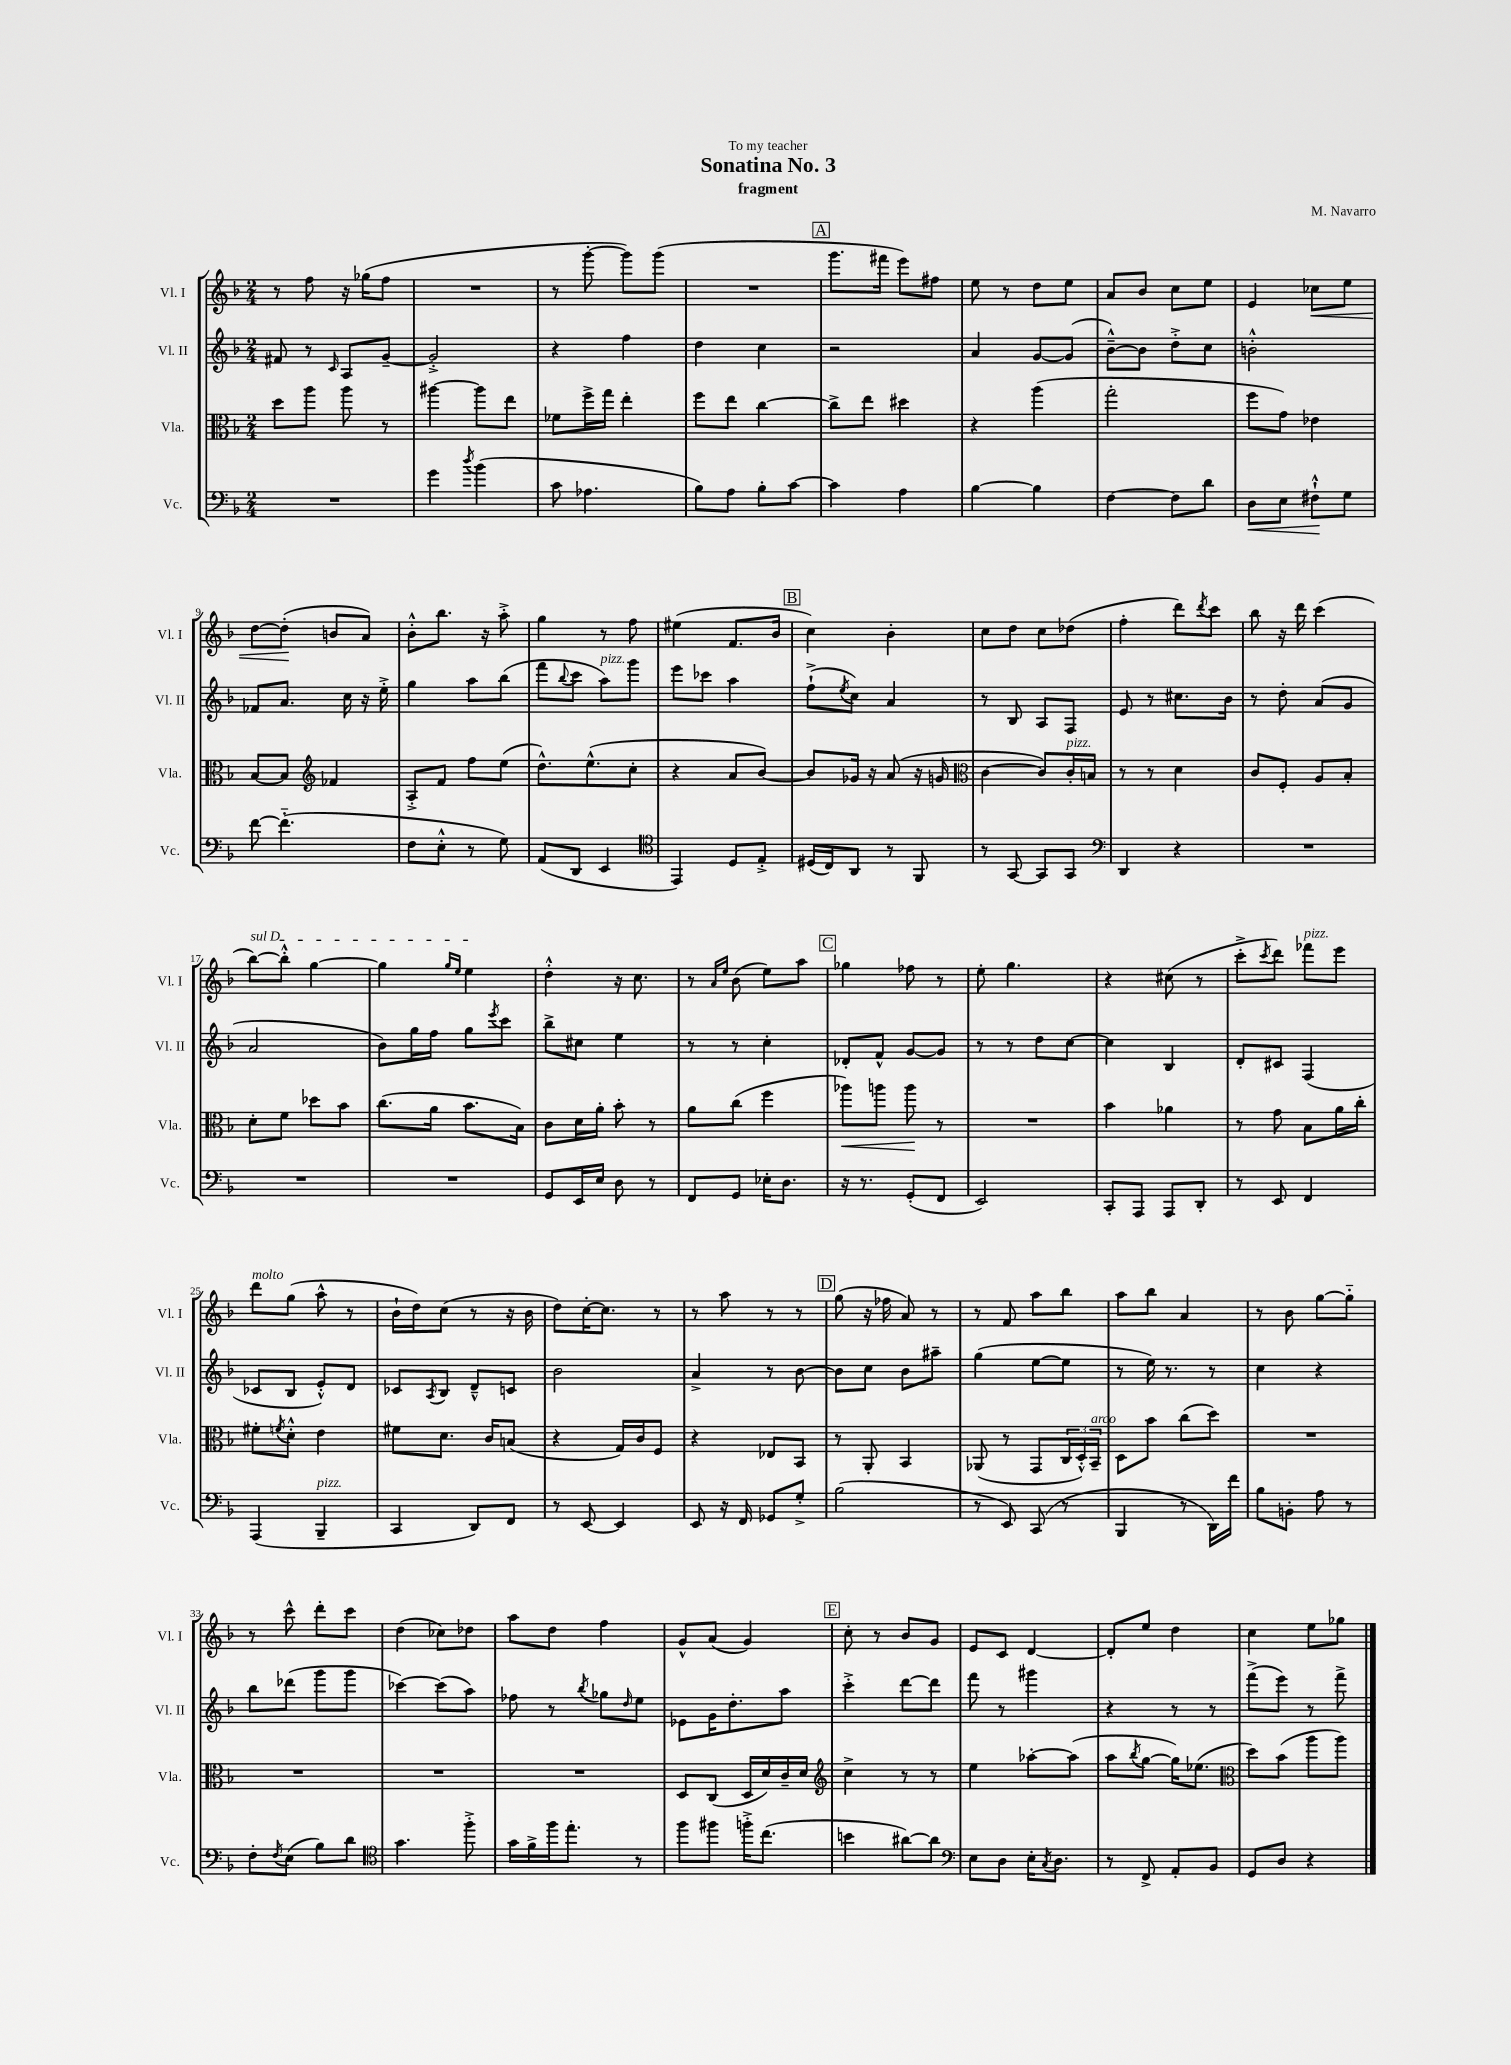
\header { title = "Sonatina No. 3" composer = "M. Navarro" subtitle = "fragment" dedication = "To my teacher" }
<<
\new StaffGroup <<
\new Staff = "s0" \with { instrumentName = "Vl. I" shortInstrumentName = "Vl. I" } {
    \clef treble \key f \major \numericTimeSignature \time 2/4
    r8 f''8 r16 ges''16( f''8 |
    R2 |
    r8 g'''8~-. g'''8) g'''8( |
    R2 |
    \mark \markup { \box "A" } g'''8. fis'''16 e'''8) fis''8 |
    e''8 r8 d''8 e''8 |
    a'8 bes'8 c''8 e''8 |
    e'4 ces''8\< e''8 |
    d''8~ d''8-.\!( b'8 a'8) |
    bes'8-.-^ bes''8. r16 a''8-.-> |
    g''4 r8 f''8 |
    eis''4( f'8. bes'16 |
    \mark \markup { \box "B" } c''4) bes'4-. |
    c''8 d''8 c''8 des''8( |
    f''4-. d'''8) \acciaccatura { d'''8 } c'''8 |
    bes''8 r16 d'''16 c'''4( |
    \once \override TextSpanner.bound-details.left.text = \markup { \italic "sul D" } bes''8~\startTextSpan) bes''8-.-^ g''4~ |
    g''4 \grace { g''16 e''16 } e''4\stopTextSpan |
    d''4-.-^ r16 c''8. |
    r8 \grace { a'16 e''16 } bes'8( e''8) a''8 |
    \mark \markup { \box "C" } ges''4 fes''8 r8 |
    e''8-. g''4. |
    r4 cis''8( r8 |
    c'''8-.-> \acciaccatura { c'''8 } d'''8) fes'''8^\markup { \italic "pizz." } e'''8 |
    d'''8^\markup { \italic "molto" } g''8( a''8-^ r8 |
    bes'16-! d''16) c''8( r8 r16 bes'16 |
    d''8) c''16~-. c''8. r8 |
    r8 a''8 r8 r8 |
    \mark \markup { \box "D" } g''8( r16 fes''16 a'8) r8 |
    r8 f'8 a''8 bes''8 |
    a''8 bes''8 a'4 |
    r8 bes'8 g''8~ g''8-_ |
    r8 c'''8-^ d'''8-. c'''8 |
    d''4( ces''8) des''8 |
    a''8 d''8 f''4 |
    g'8-^ a'8( g'4) |
    \mark \markup { \box "E" } c''8-. r8 bes'8 g'8 |
    e'8 c'8 d'4~ |
    d'8-. e''8 d''4 |
    c''4 e''8 ges''8 \bar "|." |
}
\new Staff = "s1" \with { instrumentName = "Vl. II" shortInstrumentName = "Vl. II" } {
    \clef treble \key f \major \numericTimeSignature \time 2/4
    fis'8 r8 \grace { c'16 } a8 g'8~-- |
    g'2-.-> |
    r4 f''4 |
    d''4 c''4 |
    \mark \markup { \box "A" } r2 |
    a'4 g'8~ g'8( |
    bes'8~---^) bes'8 d''8-.-> c''8 |
    b'2-.-^ |
    fes'8 a'8. c''16 r16 e''16-.-> |
    g''4 a''8 bes''8( |
    f'''8 \appoggiatura { bes''8 } c'''8 a''8^\markup { \italic "pizz." }) g'''8 |
    e'''8 ces'''8 a''4 |
    \mark \markup { \box "B" } f''8-!->( \acciaccatura { e''8 } c''8) a'4 |
    r8 bes8 a8 f8 |
    e'8 r8 cis''8. bes'16 |
    r8 d''8-. a'8( g'8 |
    a'2 |
    bes'8) g''16 f''16 g''8 \acciaccatura { e'''8 } c'''8 |
    bes''8-> cis''8 e''4 |
    r8 r8 c''4-. |
    \mark \markup { \box "C" } des'8-. f'8-^ g'8~ g'8 |
    r8 r8 d''8 c''8~ |
    c''4 bes4 |
    d'8-. cis'8 f4( |
    ces'8 bes8 e'8-.-^) d'8 |
    ces'8 \acciaccatura { a8 } bes8 d'8---^ c'8 |
    bes'2 |
    a'4-> r8 bes'8~ |
    \mark \markup { \box "D" } bes'8 c''8 bes'8 ais''8-- |
    g''4( e''8~ e''8 |
    r8 e''16) r8. r8 |
    c''4 r4 |
    bes''8 des'''8( g'''8 g'''8 |
    ces'''4~) ces'''8( a''8) |
    fes''8 r8 \acciaccatura { bes''8 } ges''8 \grace { d''16 } e''8 |
    ees'8 g'16 d''8.-. a''8 |
    \mark \markup { \box "E" } c'''4-.-> d'''8~ d'''8 |
    f'''8 r8 gis'''4 |
    r4 r8 r8 |
    f'''8->( e'''8) r8 f'''8-> \bar "|." |
}
\new Staff = "s2" \with { instrumentName = "Vla." shortInstrumentName = "Vla." } {
    \clef alto \key f \major \numericTimeSignature \time 2/4
    d''8 a''8 a''8 r8 |
    ais''4~ ais''8 e''8 |
    fes'8 f''16-> g''16 e''4-. |
    f''8 e''8 c''4~ |
    \mark \markup { \box "A" } c''8-> e''8 dis''4 |
    r4 a''4( |
    g''2-. |
    f''8 g'8) ees'4 |
    bes8~ bes8 \clef treble fes'4 |
    a8-.-> f'8 f''8 e''8( |
    d''8.-^) e''8.-^( c''8-. |
    r4 a'8 bes'8~) |
    \mark \markup { \box "B" } bes'8 ges'16 r16 a'8( r16 g'16 |
    \clef alto c'4~ c'8) c'16-.^\markup { \italic "pizz." } b16 |
    r8 r8 d'4 |
    c'8 f8-. a8 bes8-. |
    d'8-. f'8 des''8 bes'8 |
    c''8.( a'16 bes'8. bes16) |
    c'8 d'16 a'16-. bes'8-. r8 |
    a'8 c''8( f''4 |
    \mark \markup { \box "C" } aes''8\<) a''8 a''8\! r8 |
    R2 |
    bes'4 aes'4 |
    r8 g'8 bes8 a'16 c''16-. |
    fis'8-. \acciaccatura { f'8 } d'8-.-^ e'4 |
    fis'8 d'8. c'16 b8( |
    r4 g16) c'16 f8 |
    r4 ees8 bes,8 |
    \mark \markup { \box "D" } r8 a,8-. bes,4 |
    aes,8( r8 g,8 \tuplet 3/2 { c16 d16-.-^) bes,16--^\markup { \italic "arco" } } |
    d8 bes'8 c''8( d''8) |
    R2 |
    R2 |
    R2 |
    R2 |
    d8 c8( d16 d'16) c'16-- d'16 |
    \mark \markup { \box "E" } \clef treble c''4-> r8 r8 |
    e''4 aes''8~-. aes''8( |
    a''8 \acciaccatura { bes''8 } g''8~ g''16) ees''8.( |
    \clef alto d''8) bes'8( a''8 a''8) \bar "|." |
}
\new Staff = "s3" \with { instrumentName = "Vc." shortInstrumentName = "Vc." } {
    \clef bass \key f \major \numericTimeSignature \time 2/4
    R2 |
    g'4 \acciaccatura { d''8 } bes'4( |
    c'8 aes4. |
    bes8) a8 bes8-. c'8~ |
    \mark \markup { \box "A" } c'4 a4 |
    bes4~ bes4 |
    f4~ f8 d'8 |
    d8\< e8 fis8-!-^\! g8 |
    f'8~ f'4.-_( |
    f8 e8-.-^ r8 g8) |
    a,8( d,8 e,4 |
    \clef tenor e,4) d8 e8-.-> |
    \mark \markup { \box "B" } dis16( c16) a,8 r8 f,8 |
    r8 g,8~ g,8 g,8 |
    \clef bass d,4 r4 |
    R2 |
    R2 |
    R2 |
    g,8 e,16 e16 d8 r8 |
    f,8 g,8 ees16-. d8. |
    \mark \markup { \box "C" } r16 r8. g,8-.( f,8 |
    e,2) |
    c,8-. a,,8 a,,8 d,8-. |
    r8 e,8 f,4 |
    a,,4( bes,,4--^\markup { \italic "pizz." } |
    c,4 d,8) f,8 |
    r8 e,8~ e,4 |
    e,8 r16 f,16 ges,8 g8-.-> |
    \mark \markup { \box "D" } bes2( |
    r8 e,8) c,8( r8 |
    bes,,4 r8 d,16) f'16 |
    bes8 b,8-. a8 r8 |
    f8-. \acciaccatura { f8 } e8( bes8) d'8 |
    \clef tenor g'4. f''8-.-> |
    g'16 f'16-> f''16 e''8.-. r8 |
    f''8 fis''8 f''16-.-> c''8.( |
    \mark \markup { \box "E" } b'4 ais'8~) ais'8 |
    \clef bass e8 d8 e16-. \acciaccatura { c8 } d8. |
    r8 f,8-> a,8-. bes,8 |
    g,8 d8 r4 \bar "|." |
}
>>
>>
